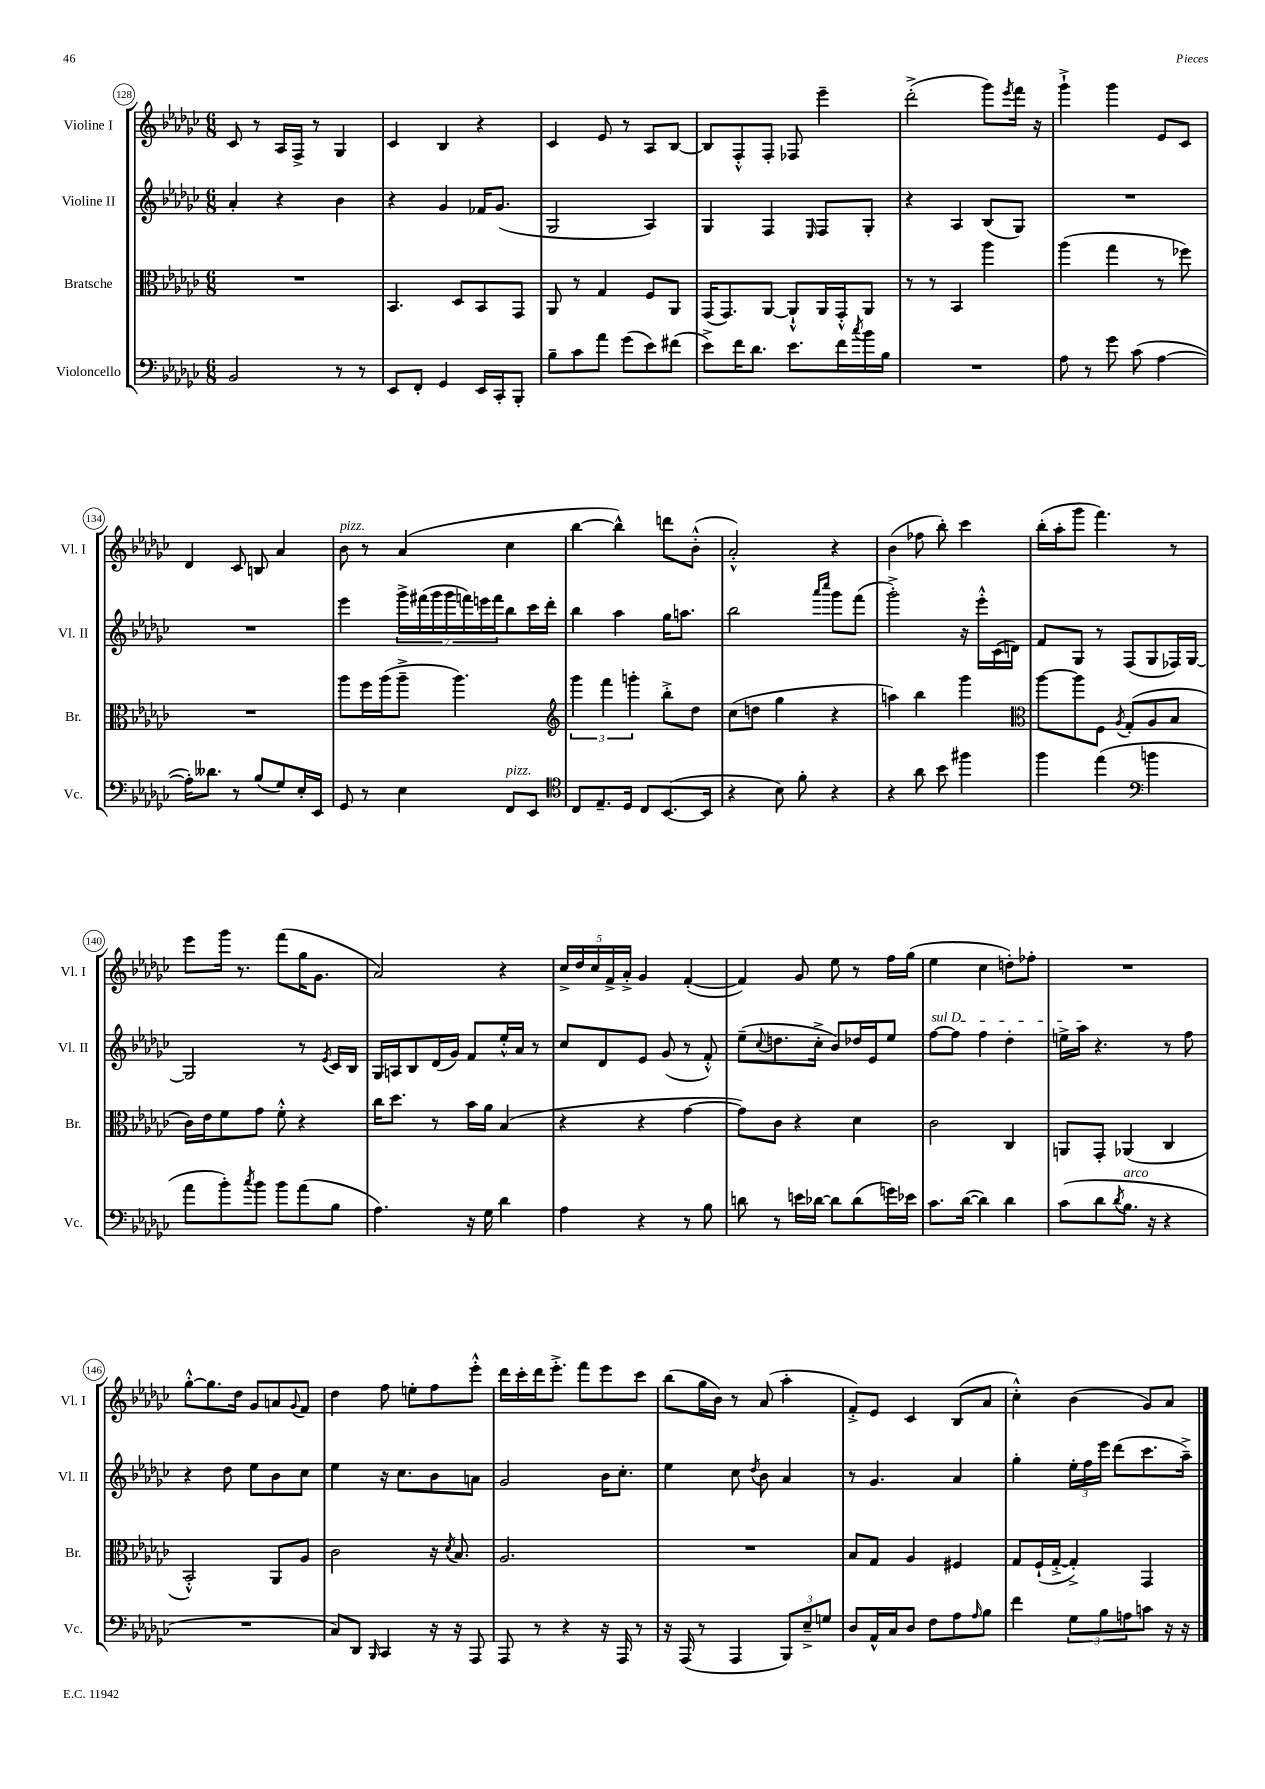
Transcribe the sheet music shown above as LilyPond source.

<<
\new StaffGroup <<
\new Staff = "s0" \with { instrumentName = "Violine I" shortInstrumentName = "Vl. I" } {
    \clef treble \key ges \major \numericTimeSignature \time 6/8
    ces'8 r8 aes16 f16-> r8 ges4 |
    ces'4 bes4 r4 |
    ces'4 ees'8 r8 aes8 bes8~ |
    bes8 f8-.-^ f8-. fes8 ees'''4-- |
    des'''2-.->( ges'''8) \acciaccatura { ees'''8 } f'''16 r16 |
    ges'''4-!-> ges'''4 ees'8 ces'8 |
    des'4 ces'8 b8 aes'4 |
    bes'8^\markup { \italic "pizz." } r8 aes'4( ces''4 |
    bes''4~ bes''4-^) d'''8 bes'8-.-^( |
    aes'2-.-^) r4 |
    bes'4( fes''8 bes''8-.) ces'''4 |
    bes''16-.( aes''16-. ges'''8 f'''4.) r8 |
    ees'''8 ges'''16 r8. f'''8( ges''16 ges'8. |
    aes'2) r4 |
    \tuplet 5/4 { ces''16-> des''16 ces''16 f'16-> aes'16-.-> } ges'4 f'4~-.( |
    f'4) ges'8 ees''8 r8 f''16 ges''16( |
    ees''4 ces''4 d''8-.) fes''8-. |
    R2. |
    ges''8~-.-^ ges''8. des''16 ges'8 a'8 \appoggiatura { ges'8 } f'8 |
    des''4 f''8 e''8-. f''8 ees'''8-.-^ |
    des'''16 ces'''16-. des'''16 ees'''8.-.-> f'''8 ees'''8 ces'''8 |
    bes''8( ges''16 bes'16) r8 aes'8( aes''4-. |
    f'8-.->) ees'8 ces'4 bes8( aes'8 |
    ces''4-.-^) bes'4( ges'8) aes'8 \bar "|." |
}
\new Staff = "s1" \with { instrumentName = "Violine II" shortInstrumentName = "Vl. II" } {
    \clef treble \key ges \major \numericTimeSignature \time 6/8
    aes'4-. r4 bes'4 |
    r4 ges'4 fes'16 ges'8.( |
    ges2 aes4) |
    ges4 f4 \grace { ees16 } f8 ges8-. |
    r4 aes4 bes8( ges8) |
    R2. |
    R2. |
    ees'''4 \tuplet 7/4 { ges'''16-> fis'''16( ges'''16 ges'''16 f'''16) e'''16 f'''16 } bes''8 ces'''16 des'''16-. |
    bes''4 aes''4 ges''16 a''8. |
    bes''2 \grace { aes'''16 ces''''16 } ges'''8 f'''8( |
    ges'''2-.->) r16 ees'''16-.-^ ces'16( d'16) |
    f'8 ges8 r8 f8( ges8 fes16) ges16~ |
    ges2 r8 \acciaccatura { ees'8 } ces'16 bes16 |
    ges16 a16 bes8 des'16( ges'16) f'8 ees''16-.-^ aes'16 r8 |
    ces''8 des'8 ees'8 ges'8( r8 f'8-.-^) |
    ees''8--( \appoggiatura { ces''8 } d''8. ces''16-.-> bes'8) des''16 ees'16 ees''8 |
    \once \override TextSpanner.bound-details.left.text = \markup { \italic "sul D" } f''8~\startTextSpan f''8 f''4 des''4-. |
    e''16-> aes''16\stopTextSpan r4. r8 f''8 |
    r4 des''8 ees''8 bes'8 ces''8 |
    ees''4 r16 ces''8. bes'8 a'8 |
    ges'2 bes'16 ces''8.-. |
    ees''4 ces''8 \acciaccatura { des''8 } bes'8 aes'4 |
    r8 ges'4. aes'4 |
    ges''4-. \tuplet 3/2 { ees''16-. f''16 ees'''16 } des'''8( ces'''8. aes''16--->) \bar "|." |
}
\new Staff = "s2" \with { instrumentName = "Bratsche" shortInstrumentName = "Br." } {
    \clef alto \key ges \major \numericTimeSignature \time 6/8
    R2. |
    bes,4. des8 bes,8 ges,8 |
    aes,8 r8 ges4 f8 aes,8 |
    ges,16( ges,8.) aes,8~ aes,8-!-^ aes,16 ges,16-.-^ aes,8 |
    r8 r8 bes,4 aes''4 |
    aes''4( ges''4 r8 fes''8) |
    R2. |
    aes''8 f''16 aes''16( aes''8---> aes''4.) |
    \clef treble \tuplet 3/2 { ges'''4 f'''4 g'''4-. } bes''8-.-> des''8 |
    ces''8( d''8 ges''4 r4 |
    a''4) bes''4 ges'''4 |
    \clef alto aes''8~ aes''8 f8 \acciaccatura { aes8 } ges8-.( aes8 bes8 |
    ces'16) ees'16 f'8 ges'8 f'8-.-^ r4 |
    ces''16 des''8. r8 bes'16 aes'16 bes4( |
    r4 r4 ges'4~ |
    ges'8) ces'8 r4 des'4 |
    ces'2 ces4 |
    a,8 ges,8-. aes,4( ces4 |
    bes,2-.-^) aes,8 aes8 |
    ces'2 r16 \acciaccatura { des'8 } bes8. |
    aes2. |
    R2. |
    bes8 ges8 aes4 fis4 |
    ges8 f16-!( ges16~-.-> ges4-.->) ges,4 \bar "|." |
}
\new Staff = "s3" \with { instrumentName = "Violoncello" shortInstrumentName = "Vc." } {
    \clef bass \key ges \major \numericTimeSignature \time 6/8
    bes,2 r8 r8 |
    ees,8 f,8-. ges,4 ees,16 ces,16-. bes,,8-. |
    bes8-- ces'8 aes'8 ges'8( ees'8) fis'8( |
    ees'8->) f'16 des'8. ees'8. f'16 \acciaccatura { ces''8 } bes'16 bes16 |
    R2. |
    aes8 r8 ges'8 ces'8( aes4~ |
    aes16-.) deses'8. r8 bes8( ges8) ees16-. ees,16 |
    ges,8 r8 ees4 f,8^\markup { \italic "pizz." } ees,8 |
    \clef tenor ces8 ees8.-- des16 ces8 bes,8.~( bes,16 |
    r4 bes8) f'8-. r4 |
    r4 aes'8 bes'8 fis''4 |
    f''4 ees''4( \clef bass b'4 |
    aes'8 bes'8-.) \acciaccatura { ces''8 } bes'8 bes'8 aes'8( bes8 |
    aes4.) r16 ges16 des'4 |
    aes4 r4 r8 bes8 |
    d'8 r8 e'16 des'16~ des'8 des'8( g'16) ees'16 |
    ces'8. des'16~( des'4) des'4 |
    ces'8( des'8 \acciaccatura { des'8 } bes8.^\markup { \italic "arco" } r16 r4 |
    R2. |
    ces8) des,8 \grace { bes,,16 } ces,4 r16 r16 aes,,8 |
    aes,,8 r8 r4 r16 aes,,16 r8 |
    r16 aes,,16( r8 aes,,4 \tuplet 3/2 { bes,,8) ees8---> g8 } |
    des8 aes,16-^ ces16 des8 f8 aes8 \grace { aes16 } bes8 |
    f'4 \tuplet 3/2 { ges8 bes8 a8 } c'8 r16 r16 \bar "|." |
}
>>
>>
\layout { \context { \Score currentBarNumber = #128 \override BarNumber.stencil = #(make-stencil-circler 0.1 0.3 ly:text-interface::print) } }
